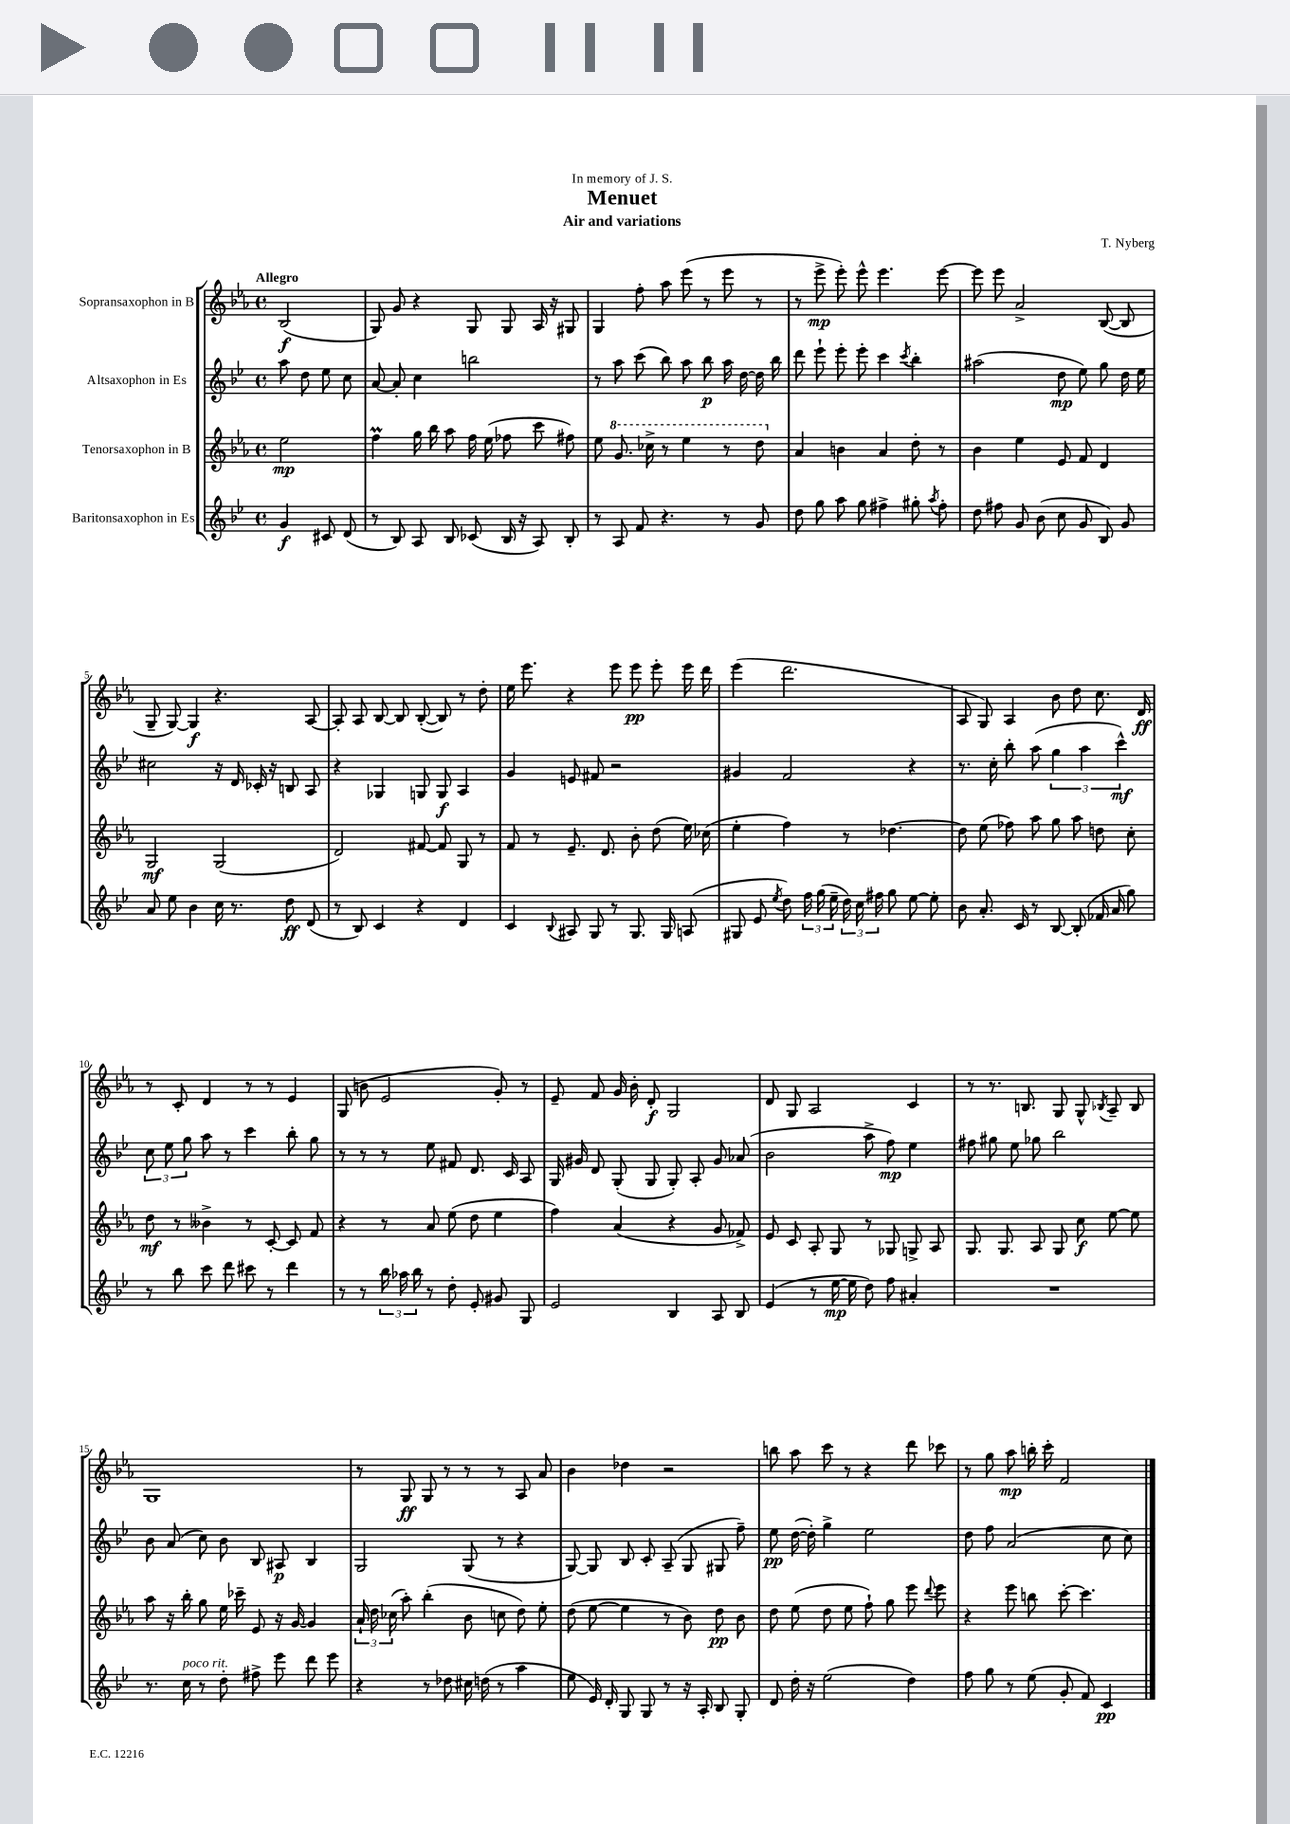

**kern	**kern	**kern	**kern
*staff4	*staff3	*staff2	*staff1
*clefG2	*clefG2	*clefG2	*clefG2
*k[b-e-]	*k[b-e-a-]	*k[b-e-]	*k[b-e-a-]
*M4/4	*M4/4	*M4/4	*M4/4
*met(c)	*met(c)	*met(c)	*met(c)
4g	2ee-	8aa	(2B-
.	.	8dd	.
8c#	.	8ee-	.
(8d	.	8cc	.
=	=	=	=
8r	4ff	[8a	8G)
8B-)	.	8a']	8g
8A	16gg	4cc	4r
.	16bb-	.	.
8B-	8aa-	.	.
(8c-	16ff	2bb	8G
.	(16ee-	.	.
16B-	8ff-	.	8G
16r	.	.	.
8A)	8ccc	.	16A-
.	.	.	16r
8B-'	8ff#)	.	8G#
=	=	=	=
8r	8ee-	8r	4G
8A	8.gg	8aa	.
8f	.	(8ccc	8ff'
.	16ccc-^	.	.
4.r	8r	8bb-)	8aa-
.	4eee-	8aa	(8eee-
.	.	8bb-	8r
8r	8r	16aa	8eee-
.	.	[16dd	.
8g	8ddd	16dd]	8r
.	.	16bb-	.
=	=	=	=
8dd	4a-	8ddd	8r
8gg	.	8eee-`	8eee-^
8aa	4b	8eee-'	8eee-')
8gg	.	8eee-'	8eee-^^
4ff#^	4a-	4ccc	4.eee-
.	.	8qccc	.
8gg#'	8dd'	4bb-'	.
8qaa	.	.	.
8ff#'	8r	.	[8eee-
=	=	=	=
8dd	4b-	(2aa#	8eee-]
8ff#	.	.	8eee-
8g	4ee-	.	2a-^
(8b-	.	.	.
8cc	8e-	8dd	.
8g	8f	8ee-)	.
8B-)	4d	8gg	([8B-
8g	.	16dd	8B-]
.	.	16ee-	.
=	=	=	=
8a	2G	2cc#	8G~
8ee-	.	.	[8G)
4b-	.	.	4G]
16cc	(2G	16r	4.r
8.r	.	16d	.
.	.	16c-'	.
.	.	16r	.
8dd	.	8B	.
(8d	.	8A	[8A-
=	=	=	=
8r	2d)	4r	8A-']
8B-)	.	.	8A-
4c	.	4G-	[8B-
.	.	.	8B-]
4r	[8f#	8G	([8B-'
.	8f#]	8G	8B-])
4d	8G	4A	8r
.	8r	.	8dd'
=	=	=	=
4c	8f	4g	16ee-
.	.	.	8.eee-
.	8r	.	.
8qqB-	.	.	.
8A#	8.e-~	8e	4r
8G	.	8f#	.
.	8.d	.	.
8r	.	2r	8eee-
8.G	8b-'	.	8eee-
.	(8dd	.	8eee-'
16G	.	.	.
(8A	16ee-)	.	16eee-
.	(16cc-	.	16ddd
=	=	=	=
8G#	4ee-'	4g#	(4eee-
8e-	.	.	.
8qee-	.	.	.
8dd)	4ff)	2f	2.ddd
24ff	.	.	.
(24gg	.	.	.
24ee-~	.	.	.
24dd)	8r	.	.
24cc	.	.	.
24ff#	.	.	.
8gg	[4.dd-	.	.
[8ee-	.	4r	.
8ee-']	.	.	.
=	=	=	=
8b-	8dd-]	8.r	8A-
8.a'	(8ee-	.	8G)
.	.	16cc'	.
.	8ff-)	8bb-'	4A-
16c	.	.	.
8r	8aa-	(8aa	.
[8B-	8gg	6gg	8b-
(8B-']	8aa-	.	8dd
.	.	6aa	.
16f-	8dd	.	8.cc
16a	.	.	.
.	.	6ccc^^)	.
8gg)	8cc'	.	.
.	.	.	16d
=	=	=	=
8r	8dd	12cc	8r
.	.	12ee-	.
8bb-	8r	.	8c'
.	.	12gg	.
8ccc	4b--^	8aa	4d
8ddd	.	8r	.
8ccc#	8r	4ccc	8r
8r	[8c'	.	8r
4ddd	8c]	8bb-'	4e-
.	8f	8gg	.
=	=	=	=
8r	4r	8r	(8G
8r	.	8r	8b
24bb-	8r	8r	2e-
24aa-	.	.	.
24bb-	.	.	.
8r	8a-	8ee-	.
8dd'	(8ee-	8f#	.
8e-'	8dd	8.d	.
8g#	4ee-	.	8g')
.	.	16c	.
8G	.	8A	8r
=	=	=	=
2e-	4ff)	16G	8e-~
.	.	16g#	.
.	.	8d	8f
.	(4a-	(8G'	16g
.	.	.	16b-'
.	.	8G	8d'
4B-	4r	8G')	2G
.	.	8A'	.
8A	8g	8g#	.
8B-	8f-^)	(8a-	.
=	=	=	=
(4e-	8e-	2b-	8d
.	8c	.	8G
8r	8A-'	.	2A-
[16ee-	8G	.	.
16ee-]	.	.	.
8dd)	8r	8aa^	.
8ff	8G-	8ff)	.
4a#'	8G^	4ee-	4c
.	8A-	.	.
=	=	=	=
1r	8.G	8ff#	8r
.	.	8gg#	8.r
.	8.G	.	.
.	.	8ee-	.
.	.	.	8.B
.	8A-	8gg-	.
.	8G	2bb-	8G
.	8cc	.	8G^^
.	.	.	8qB-
.	[8ee-	.	8A-~
.	8ee-]	.	8B-
=	=	=	=
8.r	8aa-	8b-	1G
.	16r	(8a	.
16cc	16bb-'	.	.
8r	8gg	8cc)	.
8dd'	16ee-	8b-	.
.	16ccc-~	.	.
8ff#^	8e-	8B-	.
8eee-	16r	8A#	.
.	[16g	.	.
8ddd	4g]	4B-	.
8eee-	.	.	.
=	=	=	=
4r	24a-`	2G	8r
.	24dd	.	.
.	(24cc-	.	.
.	8aa-')	.	8G
8r	(4bb-'	.	8G
8dd-	.	.	8r
16cc#	8b-	(8G	8r
(16dd	.	.	.
8r	8cc	8r	8r
4aa	8dd)	4r	8A-
.	8ee-'	.	8a-
=	=	=	=
8ee-	(8dd	[8G)	4b-
16e-)	[8ee-	8G]	.
16d'	.	.	.
8G	4ee-]	8B-	4dd-
8G	.	8c'	.
8r	8r	(8A~	2r
16r	8b-)	8G	.
16A'	.	.	.
8B-	8dd	8G#	.
8G'	8b-	8ff~)	.
=	=	=	=
8d	8dd	8ee-	8bb
16dd'	(8ee-	([16dd	8aa-
16r	.	16dd'])	.
(2ee-	8dd	4gg^	8ccc
.	8ee-	.	8r
.	8ff`)	2ee-	4r
.	8gg	.	.
4dd)	8eee-	.	8ddd
.	8qqddd	.	.
.	8eee-	.	8ccc-
=	=	=	=
8ff	4r	8dd	8r
8gg	.	8ff	8gg
8r	8eee-	(2a	8aa-
(8ee-	8bb	.	16bb'
.	.	.	16ccc'
8g'	[8ccc'	.	2f
8f)	4.ccc]	.	.
4c	.	8cc	.
.	.	8cc)	.
==	==	==	==
*-	*-	*-	*-
